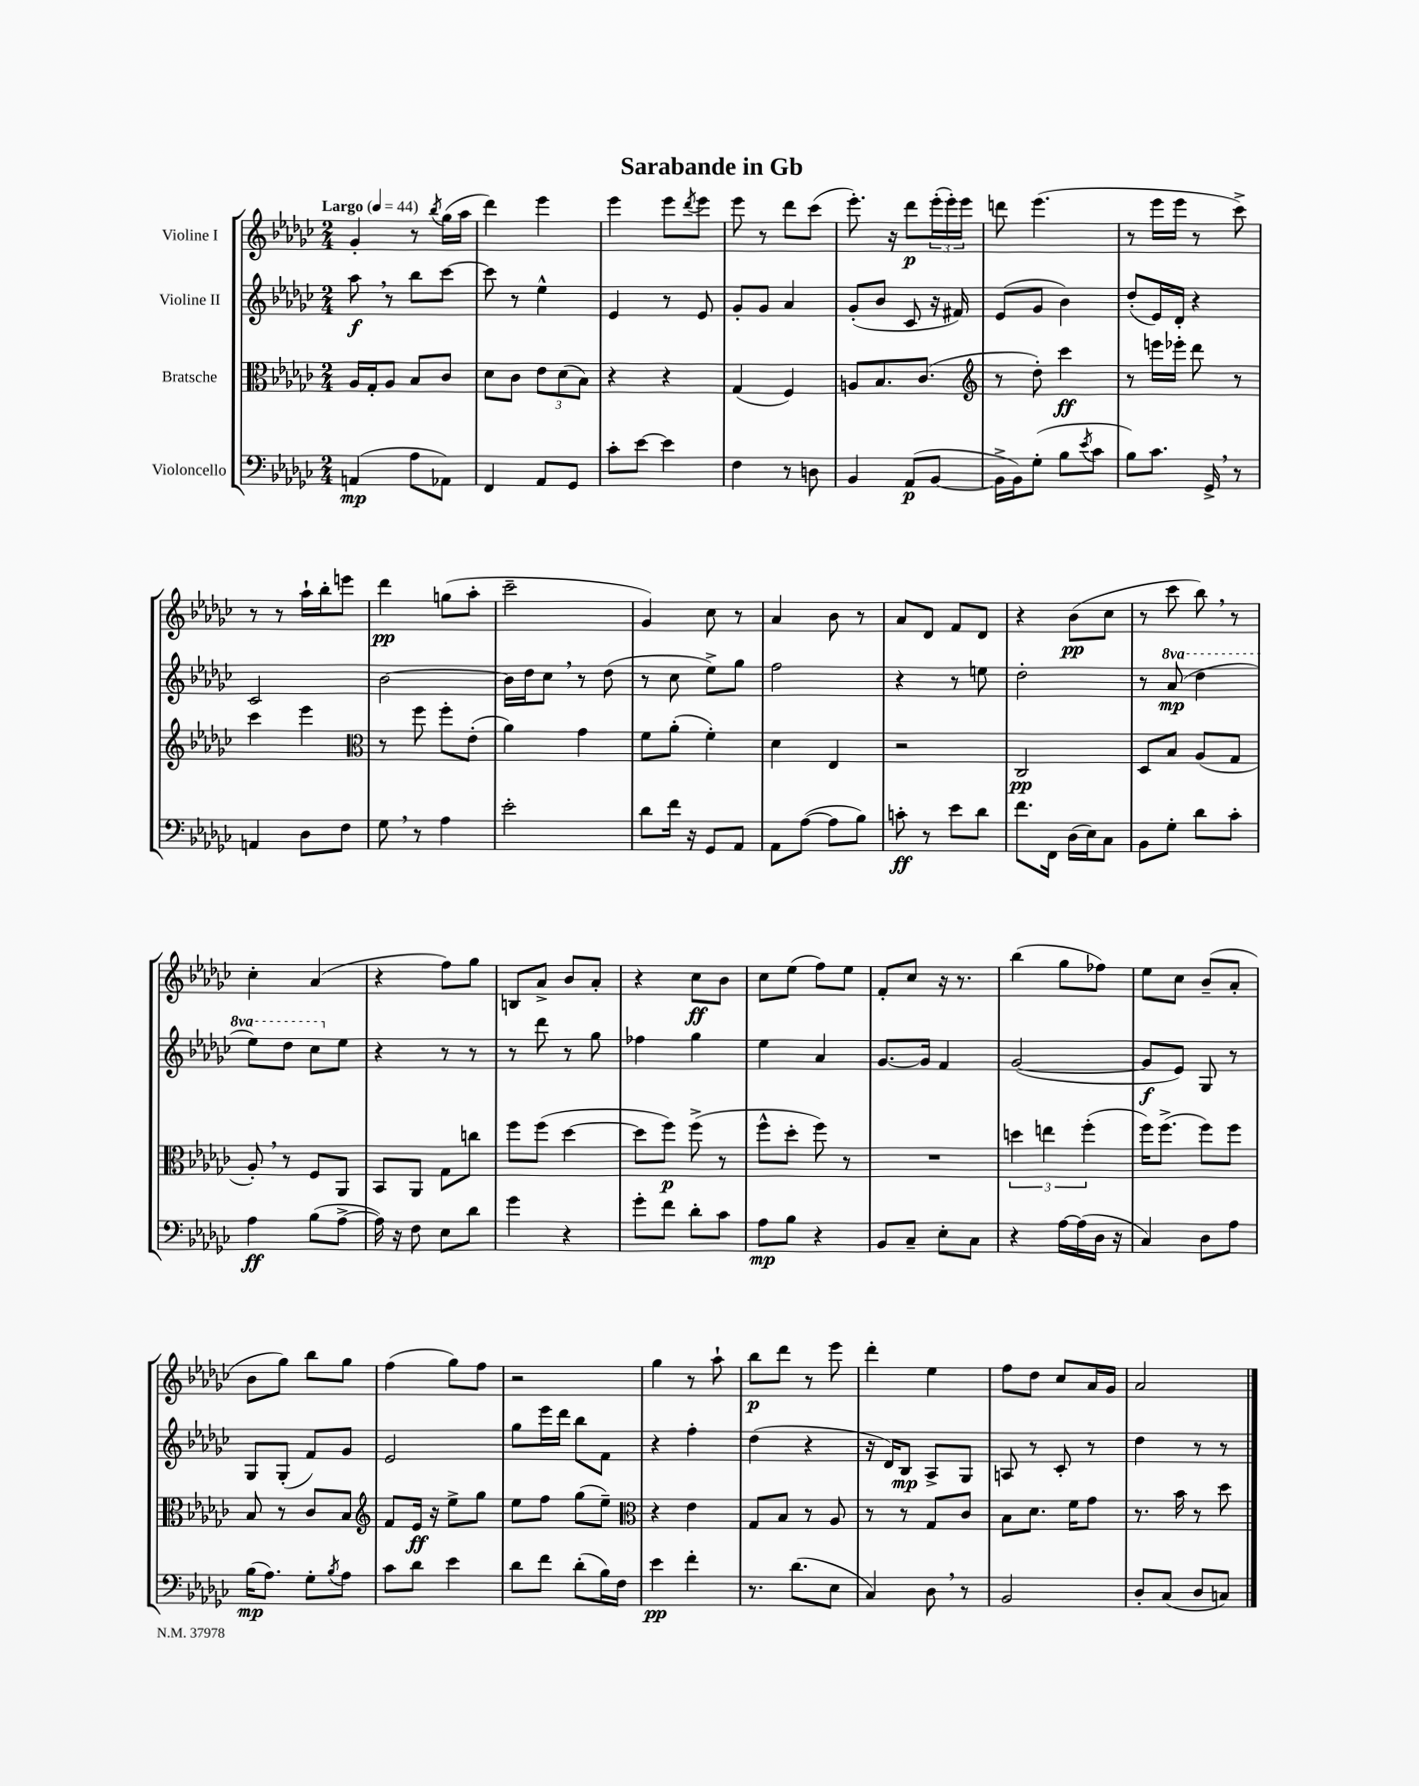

**kern	**kern	**kern	**kern
*staff4	*staff3	*staff2	*staff1
*clefF4	*clefC3	*clefG2	*clefG2
*k[b-e-a-d-g-c-]	*k[b-e-a-d-g-c-]	*k[b-e-a-d-g-c-]	*k[b-e-a-d-g-c-]
*M2/4	*M2/4	*M2/4	*M2/4
*MM44	*MM44	*MM44	*MM44
(4AA/	16A-/LL	8aa-\	4g-'/
.	16G-'/J	.	.
.	8A-/J	8r	.
8A-\L	8B-/L	8bb-\L	8r
.	.	.	8qbb-/
8AA-\J)	8c-/J	[8ccc-\J	(16gg-\LL
.	.	.	16aa-\JJ
=	=	=	=
4FF/	8d-\L	8ccc-\]	4ddd-\)
.	8c-\J	8r	.
8AA-/L	12e-\L	4ee-^^\	4eee-\
.	(12d-\	.	.
8GG-/J	.	.	.
.	12B-\J)	.	.
=	=	=	=
8c-'\L	4r	4e-/	4eee-\
[8e-\J	.	.	.
4e-\]	4r	8r	8eee-\L
.	.	.	8qddd-/
.	.	8e-/	8eee-\J
=	=	=	=
4F\	(4G-/	8g-'/L	8eee-\
.	.	8g-/J	8r
8r	4F/)	4a-/	8ddd-\L
8D\	.	.	(8ccc-\J
=	=	=	=
4BB-/	8A/L	(8g-'/L	8.eee-'\)
.	8.B-/	8b-/J	.
.	.	.	16r
(8AA-/L	.	8c-/	8ddd-\L
.	(8.c-/J	.	.
[8BB-/J	.	16r	(24eee-'\L
.	.	.	24eee-'\)
.	.	16f#/)	.
.	.	.	24eee-\JJ
=	=	=	=
*	*clefG2	*	*
16BB-^\]LL	8r	(8e-/L	8ddd\
16BB-\J)	.	.	.
(8G-'\J	8dd-'\)	8g-/J	(4.eee-\
8B-\L	4ccc-\	4b-\)	.
8qe-/	.	.	.
8c-\J	.	.	.
=	=	=	=
8B-\L)	8r	(8dd-'/L	8r
8.c-\J	16eee\LL	16e-/L)	16eee-\LL
.	16eee-'\JJ	16d-'/JJ	16eee-\JJ
.	8ddd-\	4r	8r
16GG-^/	.	.	.
8r	8r	.	8ccc-^\)
=	=	=	=
4AA/	4ccc-\	2c-/	8r
.	.	.	8r
8D-\L	4eee-\	.	16aa-`\LL
.	.	.	16bb-'\J
8F\J	.	.	8eee\J
=	=	=	=
*	*clefC3	*	*
8G-\	8r	[2b-\	4ddd-\
8r	8ff\	.	.
4A-\	8ff'\L	.	(8gg\L
.	(8e-'\J	.	8aa-'\J
=	=	=	=
2e-'\	4a-\)	16b-\]LL	2ccc-~\
.	.	16dd-\J	.
.	.	8cc-\J	.
.	4g-\	8r	.
.	.	(8dd-\	.
=	=	=	=
8d-\L	8f\L	8r	4g-/)
16f\Jk	(8a-'\J	8cc-\	.
16r	.	.	.
8GG-/L	4f'\)	8ee-^\L)	8cc-\
8AA-/J	.	8gg-\J	8r
=	=	=	=
8AA-\L	4d-\	2ff\	4a-/
([8A-\J	.	.	.
8A-\]L	4E-/	.	8b-\
8B-\J)	.	.	8r
=	=	=	=
8c'\	2r	4r	8a-/L
8r	.	.	8d-/J
8e-\L	.	8r	8f/L
8d-\J	.	8ee\	8d-/J
=	=	=	=
8.f\L	2C-/	2dd-'\	4r
16FF\Jk	.	.	.
(16D-\LL	.	.	(8b-\L
16E-\J)	.	.	.
8C-\J	.	.	8cc-\J
=	=	=	=
8BB-\L	8D-/L	8r	8r
8G-'\J	8B-/J	(8aa-/	8ccc-\
8d-\L	(8A-/L	4ddd-\	8bb-\)
8c-'\J	8G-/J	.	8r
=	=	=	=
4A-\	8A-'/)	8eee-\L)	4cc-'\
.	8r	8ddd-\J	.
(8B-\L	8F/L	8ccc-\L	(4a-/
[8A-^\J	8AA-/J	8ee-\J	.
=	=	=	=
16A-\])	8BB-/L	4r	4r
16r	.	.	.
8F\	8AA-/J	.	.
8E-\L	8G-\L	8r	8ff\L)
8d-\J	8cc\J	8r	8gg-\J
=	=	=	=
4g-\	8ff\L	8r	8B/L
.	(8ff\J	8ddd-\	8a-^/J
4r	[4dd-\	8r	8b-/L
.	.	8gg-\	8a-'/J
=	=	=	=
8g-'\L	8dd-\]L	4ff-\	4r
8f\J	8ff\J)	.	.
8d-'\L	(8ff^\	4gg-\	8cc-\L
8c-\J	8r	.	8b-\J
=	=	=	=
8A-\L	8ff^^\L	4ee-\	8cc-\L
8B-\J	8dd-'\J	.	(8ee-\J
4r	8ff\)	4a-/	8ff\L)
.	8r	.	8ee-\J
=	=	=	=
8BB-/L	2r	[8.g-/L	8f'/L
8C-~/J	.	.	8cc-/J
.	.	16g-/]Jk	.
8E-'\L	.	4f/	16r
.	.	.	8.r
8C-\J	.	.	.
=	=	=	=
4r	6dd\	([2g-/	(4bb-\
.	6ee\	.	.
[16A-\LL	.	.	8gg-\L
(16A-\]	.	.	.
.	(6ff'\	.	.
16D-\JJ	.	.	8ff-\J)
16r	.	.	.
=	=	=	=
4C-/)	16ff\LK)	8g-/]L	8ee-\L
.	(8.ff^\J	.	.
.	.	8e-/J)	8cc-\J
8D-\L	8ff\L)	8G-/	(8b-~/L
8A-\J	8ff\J	8r	8a-'/J
=	=	=	=
(16B-\LK	8B-/	8G-/L	8b-\L
8.A-\J)	.	.	.
.	8r	(8G-'/J	8gg-\J)
8G-'\L	8c-/L	8f/L)	8bb-\L
8qB-/	.	.	.
8A-\J	8B-/J	8g-/J	8gg-\J
=	=	=	=
*	*clefG2	*	*
8c-\L	8f/L	2e-/	(4ff\
8d-\J	16e-/Jk	.	.
.	16r	.	.
4e-\	8ee-^\L	.	8gg-\L)
.	8gg-\J	.	8ff\J
=	=	=	=
8d-\L	8ee-\L	8gg-\L	2r
8f\J	8ff\J	16eee-\L	.
.	.	16ddd-\JJ	.
(8d-'\L	(8gg-\L	8bb-\L	.
16B-\L)	8ee-~\J)	8f\J	.
16F\JJ	.	.	.
=	=	=	=
*	*clefC3	*	*
4e-\	4r	4r	4gg-\
4f'\	4e-\	4ff'\	8r
.	.	.	8aa-`\
=	=	=	=
8.r	8G-/L	(4dd-\	8bb-\L
.	8B-/J	.	8ddd-\J
(8.d-\L	.	.	.
.	8r	4r	8r
8E-\J	8A-/	.	8eee-\
=	=	=	=
4C-/)	8r	16r	4ddd-'\
.	.	16d-/LK)	.
.	8r	8B-/J	.
8D-\	8G-/L	8A-^/L	4ee-\
8r	8c-/J	8G-/J	.
=	=	=	=
2BB-/	8B-\L	8A/	8ff\L
.	8.d-\J	8r	8dd-\J
.	.	8c-'/	8cc-/L
.	16f\LK	.	.
.	8g-\J	8r	16a-/L
.	.	.	16g-/JJ
=	=	=	=
8D-'/L	8.r	4dd-\	2a-/
(8C-/J	.	.	.
.	16b-\	.	.
8D-/L	8r	8r	.
8C/J)	8dd-\	8r	.
==	==	==	==
*-	*-	*-	*-
